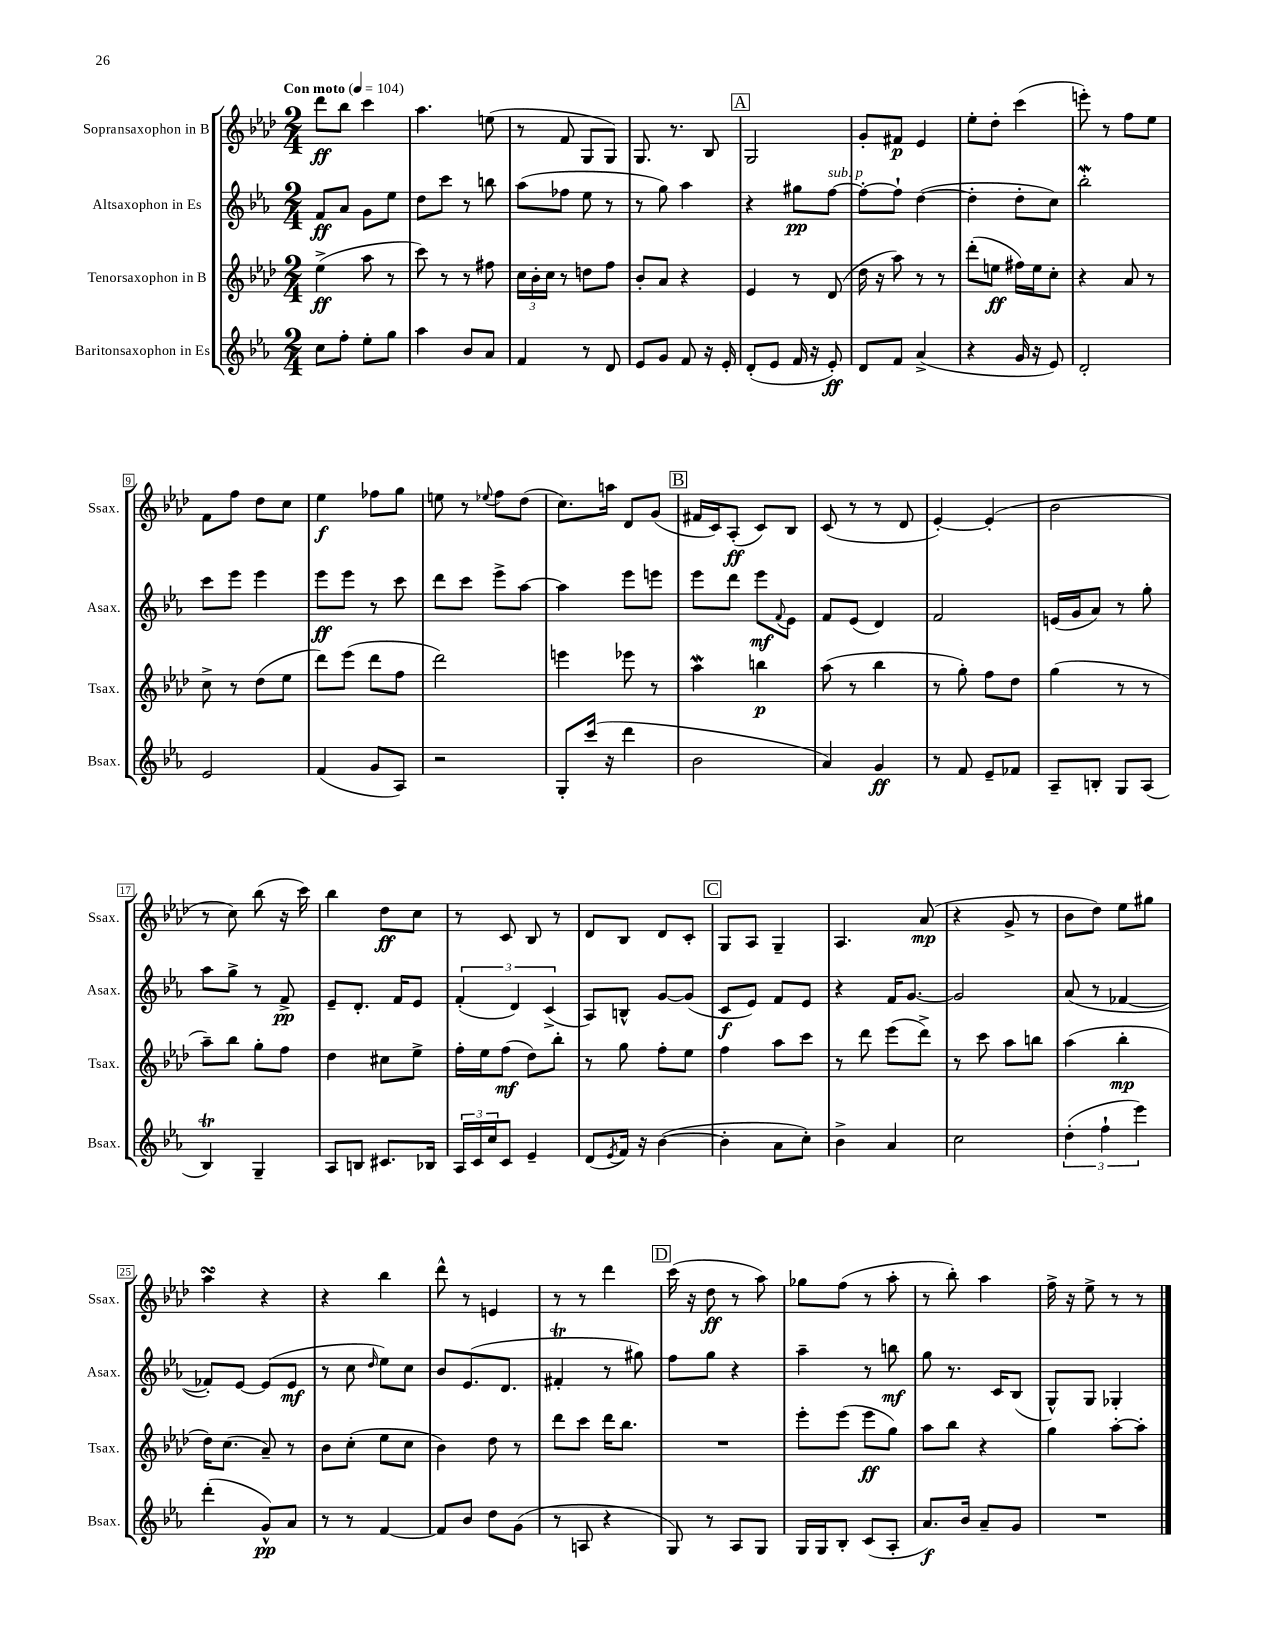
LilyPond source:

<<
\new StaffGroup <<
\new Staff = "s0" \with { instrumentName = "Sopransaxophon in B" shortInstrumentName = "Ssax." } {
    \clef treble \key aes \major \numericTimeSignature \time 2/4 \tempo "Con moto" 4 = 104
    des'''8\ff bes''8 c'''4 |
    aes''4. e''8( |
    r8 f'8 g8 g8) |
    g8. r8. bes8 |
    \mark \markup { \box "A" } g2 |
    g'8-. fis'8\p ees'4 |
    ees''8-. des''8-. c'''4( |
    e'''8-.) r8 f''8 ees''8 |
    f'8 f''8 des''8 c''8 |
    ees''4\f fes''8 g''8 |
    e''8 r8 \appoggiatura { ees''8 } f''8 des''8( |
    c''8.) a''16 des'8 g'8( |
    \mark \markup { \box "B" } fis'16 c'16) aes8-.\ff( c'8) bes8 |
    c'8( r8 r8 des'8 |
    ees'4~-.) ees'4-.( |
    bes'2 |
    r8 c''8) bes''8( r16 c'''16) |
    bes''4 des''8\ff c''8 |
    r8 c'8 bes8 r8 |
    des'8 bes8 des'8 c'8-. |
    \mark \markup { \box "C" } g8 aes8 g4-- |
    aes4. aes'8\mp( |
    r4 g'8-> r8 |
    bes'8 des''8) ees''8 gis''8 |
    aes''4\turn r4 |
    r4 bes''4 |
    des'''8-^ r8 e'4 |
    r8 r8 des'''4 |
    \mark \markup { \box "D" } c'''16( r16 des''8\ff r8 aes''8) |
    ges''8 f''8( r8 aes''8-. |
    r8 bes''8-.) aes''4 |
    f''16-> r16 ees''8-> r8 r8 \bar "|." |
}
\new Staff = "s1" \with { instrumentName = "Altsaxophon in Es" shortInstrumentName = "Asax." } {
    \clef treble \key ees \major \numericTimeSignature \time 2/4
    f'8\ff aes'8 g'8 ees''8 |
    d''8 c'''8 r8 b''8 |
    aes''8( fes''8 ees''8 r8 |
    r8 g''8) aes''4 |
    \mark \markup { \box "A" } r4 gis''8\pp f''8~^\markup { \italic "sub. p" } |
    f''8~-. f''8-! d''4~( |
    d''4-. d''8-. c''8) |
    bes''2-.\mordent |
    c'''8 ees'''8 ees'''4 |
    ees'''8\ff ees'''8 r8 c'''8 |
    d'''8 c'''8 ees'''8-> aes''8~ |
    aes''4 ees'''8 e'''8 |
    \mark \markup { \box "B" } ees'''8 d'''8 ees'''8\mf \appoggiatura { f'8 } ees'8 |
    f'8 ees'8( d'4) |
    f'2 |
    e'16( g'16 aes'8) r8 g''8-. |
    aes''8 g''8-> r8 f'8->\pp |
    ees'8-- d'8.-. f'16 ees'8 |
    \tuplet 3/2 { f'4-.( d'4) c'4->( } |
    aes8) b8-^ g'8~ g'8( |
    \mark \markup { \box "C" } c'8\f ees'8) f'8 ees'8 |
    r4 f'16 g'8.~ |
    g'2 |
    aes'8( r8 fes'4~ |
    fes'8-.) ees'8~ ees'8( ees'8\mf |
    r8 c''8 \grace { d''16 } ees''8) c''8 |
    bes'8 ees'8.( d'8. |
    fis'4-.\trill r8 gis''8) |
    \mark \markup { \box "D" } f''8 g''8 r4 |
    aes''4-- r8 b''8\mf |
    g''8 r8. c'16 bes8( |
    g8-^) g8 ges4-. \bar "|." |
}
\new Staff = "s2" \with { instrumentName = "Tenorsaxophon in B" shortInstrumentName = "Tsax." } {
    \clef treble \key aes \major \numericTimeSignature \time 2/4
    ees''4->\ff( aes''8 r8 |
    c'''8) r8 r8 fis''8 |
    \tuplet 3/2 { c''16 bes'16-. c''16 } r8 d''8 f''8 |
    bes'8-. aes'8 r4 |
    \mark \markup { \box "A" } ees'4 r8 des'8( |
    des''16 r16 aes''8) r8 r8 |
    des'''8-.( e''8\ff fis''16) e''16 c''8-. |
    r4 aes'8 r8 |
    c''8-> r8 des''8( ees''8 |
    des'''8) ees'''8( des'''8 f''8 |
    des'''2) |
    e'''4 ees'''8 r8 |
    \mark \markup { \box "B" } aes''4\mordent b''4\p |
    aes''8( r8 bes''4 |
    r8 g''8-.) f''8 des''8 |
    g''4( r8 r8 |
    aes''8--) bes''8 g''8-. f''8 |
    des''4 cis''8 ees''8-> |
    f''16-. ees''16 f''8\mf( des''8) bes''8-. |
    r8 g''8 f''8-. ees''8 |
    \mark \markup { \box "C" } f''4 aes''8 c'''8 |
    r8 des'''8 ees'''8( des'''8->) |
    r8 c'''8 aes''8 b''8 |
    aes''4( bes''4-.\mp |
    des''16) c''8.( aes'8--) r8 |
    bes'8 c''8-.( ees''8 c''8 |
    bes'4) des''8 r8 |
    des'''8 c'''8 des'''16 bes''8. |
    \mark \markup { \box "D" } R2 |
    ees'''8-. ees'''8( ees'''8\ff g''8) |
    aes''8 bes''8 r4 |
    g''4 aes''8~-. aes''8-. \bar "|." |
}
\new Staff = "s3" \with { instrumentName = "Baritonsaxophon in Es" shortInstrumentName = "Bsax." } {
    \clef treble \key ees \major \numericTimeSignature \time 2/4
    c''8 f''8-. ees''8-. g''8 |
    aes''4 bes'8 aes'8 |
    f'4 r8 d'8 |
    ees'8 g'8 f'8 r16 ees'16-. |
    \mark \markup { \box "A" } d'8-.( ees'8 f'16 r16 ees'8-.\ff) |
    d'8 f'8 aes'4->( |
    r4 g'16 r16 ees'8) |
    d'2-. |
    ees'2 |
    f'4( g'8 aes8) |
    r2 |
    g8-. c'''16( r16 d'''4 |
    \mark \markup { \box "B" } bes'2 |
    aes'4) g'4\ff |
    r8 f'8 ees'8-- fes'8 |
    aes8-- b8-. g8 aes8( |
    bes4\trill) g4-- |
    aes8 b8 cis'8. bes16 |
    \tuplet 3/2 { aes16 c'16 c''16 } c'8 ees'4-- |
    d'8( \acciaccatura { ees'8 } f'16) r16 bes'4~( |
    \mark \markup { \box "C" } bes'4-. aes'8 c''8-.) |
    bes'4-> aes'4 |
    c''2 |
    \tuplet 3/2 { d''4-.( f''4-! ees'''4) } |
    d'''4-.( g'8-^\pp) aes'8 |
    r8 r8 f'4~ |
    f'8 bes'8 d''8 g'8( |
    r8 a8 r4 |
    \mark \markup { \box "D" } g8) r8 aes8 g8 |
    g16 g16 bes8-. c'8( aes8-. |
    aes'8.\f) bes'16 aes'8-- g'8 |
    R2 \bar "|." |
}
>>
>>
\layout { \context { \Score \override BarNumber.stencil = #(make-stencil-boxer 0.1 0.3 ly:text-interface::print) } }
